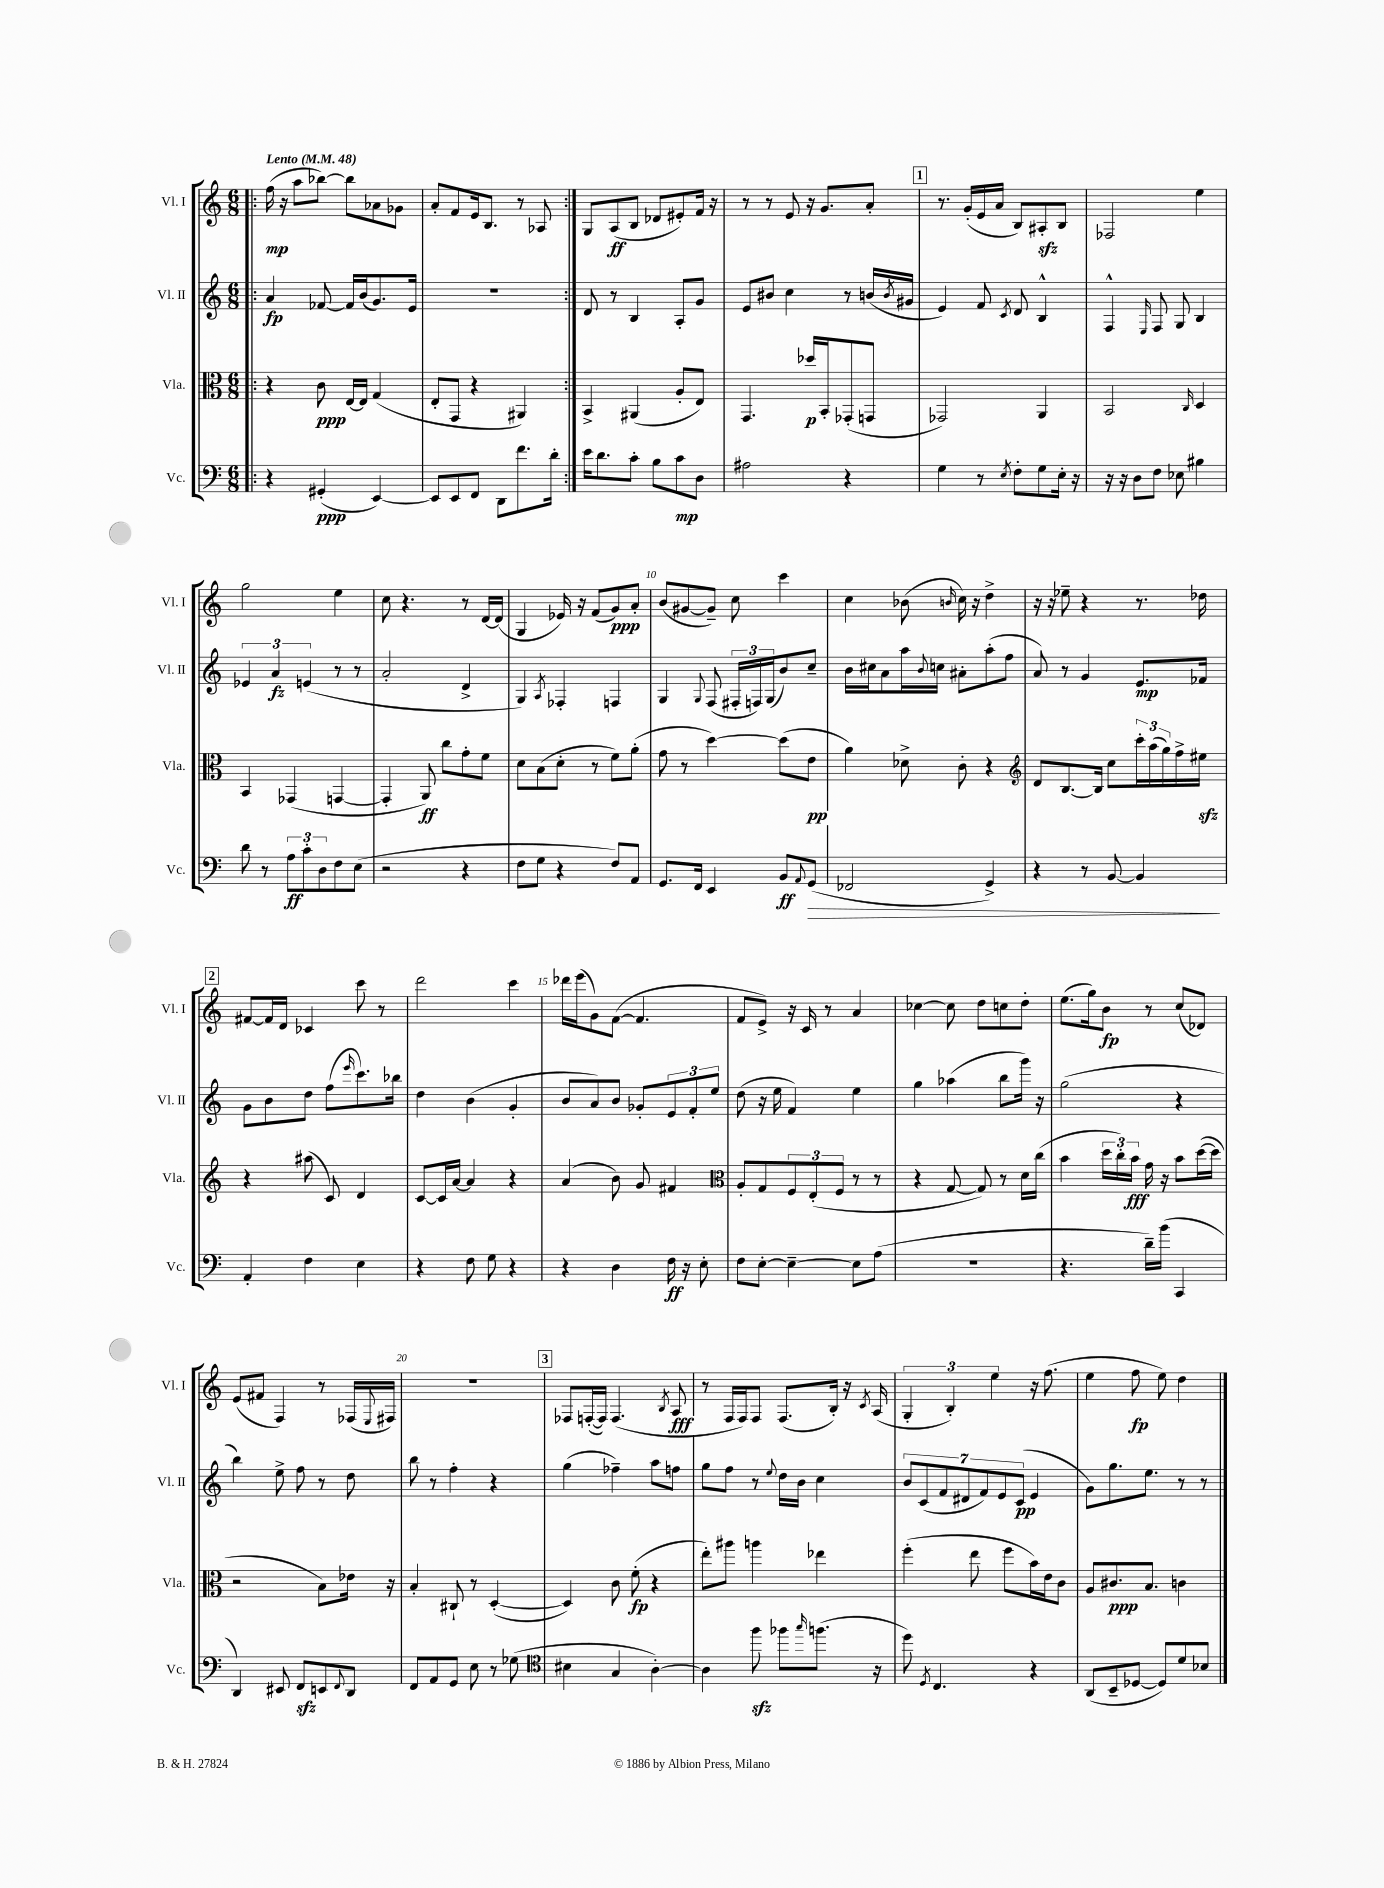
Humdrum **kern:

**kern	**dynam	**kern	**dynam	**kern	**dynam	**kern	**dynam
*part4	*part4	*part3	*part3	*part2	*part2	*part1	*part1
*staff4	*staff4	*staff3	*staff3	*staff2	*staff2	*staff1	*staff1
*I"Vc.	*	*I"Vla.	*	*I"Vl. II	*	*I"Vl. I	*
*I'Vc.	*	*I'Vla.	*	*I'Vl. II	*	*I'Vl. I	*
*clefF4	*	*clefC3	*	*clefG2	*	*clefG2	*
*k[]	*	*k[]	*	*k[]	*	*k[]	*
*M6/8	*	*M6/8	*	*M6/8	*	*M6/8	*
*MM48	*	*MM48	*	*MM48	*	*MM48	*
=1!|:	=1!|:	=1!|:	=1!|:	=1!|:	=1!|:	=1!|:	=1!|:
!	!	!	!	!	!	!LO:TX:a:B:t=Lento	!
4r	.	4r	.	4a/	fp	(16ff\	mp
.	.	.	.	.	.	16r	.
.	.	.	.	.	.	8aa\L	.
(4GG#X'/	ppp	8c\	ppp	[8f-X/	.	[8bb-X\J)	.
.	.	[16E/LL	.	16f-/LL]	.	8bb-\L]	.
.	.	16E/JJ]	.	(16b/J	.	.	.
[4EE/)	.	(4G/	.	8.g/)	.	8a-X\	.
.	.	.	.	.	.	8g-X\J	.
.	.	.	.	16e/Jk	.	.	.
=2	=2	=2	=2	=2	=2	=2	=2
8EE/L]	.	8E'/L	.	2.r	.	8a'/L	.
8EE/	.	8GG/J	.	.	.	8f/	.
8FF/J	.	4r	.	.	.	16e/k	.
.	.	.	.	.	.	8.B/J	.
8DD\L	.	.	.	.	.	.	.
8.f\	.	4AA#X/)	.	.	.	8r	.
.	.	.	.	.	.	8A-X/	.
16d'\Jk	.	.	.	.	.	.	.
=3:|!	=3:|!	=3:|!	=3:|!	=3:|!	=3:|!	=3:|!	=3:|!
16e\KL	.	4BB^/	.	8d/	.	8G/L	.
8.d\	.	.	.	.	.	.	.
.	.	.	.	8r	.	(8A/	ff
8c'\J	.	(4AA#X/	.	4B/	.	8B/J	.
8B\L	.	.	.	.	.	8d-X/L	.
8c\	mp	8A'/L	.	8A'/L	.	8e#X'/)	.
8D\J	.	8E/J)	.	8g/J	.	16f/Jk	.
.	.	.	.	.	.	16r	.
=4	=4	=4	=4	=4	=4	=4	=4
2A#X\	.	4.GG/	.	8e/L	.	8r	.
.	.	.	.	8b#X/J	.	8r	.
.	.	.	.	4cc\	.	8e/	.
.	.	16dd-X/LL	p	.	.	16r	.
.	.	16BB'/J	.	.	.	8.g/L	.
4r	.	(8GG-X'/	.	8r	.	.	.
.	.	8GGn/J	.	(16bn/LL	.	8a'/J	.
.	.	.	.	8qb/	.	.	.
.	.	.	.	16g#X/JJ	.	.	.
!!LO:REH:place=s1:t=1
=5	=5	=5	=5	=5	=5	=5	=5
4G\	.	2GG-X/)	.	4e/)	.	8.r	.
.	.	.	.	.	.	(16g'/LL	.
8r	.	.	.	8f/	.	16e/	.
.	.	.	.	.	.	16a/JJ	.
8qE/	.	.	.	8qc/	.	.	.
8F'\L	.	.	.	8d/	.	8B/L)	.
8G\	.	4AA/	.	4B^^/	.	8A#Xzz'/	.
16E'\Jk	.	.	.	.	.	8B/J	.
16r	.	.	.	.	.	.	.
=6	=6	=6	=6	=6	=6	=6	=6
16r	.	2BB/	.	4F^^/	.	2F-X/	.
16r	.	.	.	.	.	.	.
8D\L	.	.	.	.	.	.	.
.	.	.	.	16qqE/	.	.	.
8F\J	.	.	.	8F/	.	.	.
8E-X\	.	.	.	8G/	.	.	.
.	.	16qqC/	.	.	.	.	.
4B#X\	.	4D/	.	4B/	.	4ee\	.
!!LO:LB:g=z
=7	=7	=7	=7	=7	=7	=7	=7
8d\	.	4BB/	.	6e-X/	.	2gg\	.
8r	.	.	.	.	.	.	.
.	.	.	.	6a/	fz	.	.
12A\L	ff	(4GG-X/	.	.	.	.	.
12c'\	.	.	.	(6en/	.	.	.
12D\	.	.	.	.	.	.	.
8F\	.	[4GGn/	.	8r	.	4ee\	.
(8E\J	.	.	.	8r	.	.	.
=8	=8	=8	=8	=8	=8	=8	=8
2r	.	4GG'/]	.	2a'/	.	8cc\	.
.	.	.	.	.	.	4.r	.
.	.	8AA/)	ff	.	.	.	.
.	.	8cc\L	.	.	.	.	.
4r	.	8g'\	.	4d^/	.	8r	.
.	.	8f\J	.	.	.	[16d/LL	.
.	.	.	.	.	.	(16d/JJ]	.
=9	=9	=9	=9	=9	=9	=9	=9
8F\L	.	8d\L	.	4G/)	.	4G/	.
8G\J	.	(8B\	.	.	.	.	.
.	.	.	.	8qA/	.	.	.
4r	.	8d'\J	.	4F-X'/	.	16e-X/)	.
.	.	.	.	.	.	16r	.
.	.	8r	.	.	.	(8f/L	.
8F/L)	.	8f\L)	.	4Fn/	.	8g/)	ppp
8AA/J	.	(8a'\J	.	.	.	8a'/J	.
=10	=10	=10	=10	=10	=10	=10	=10
8.GG/L	.	8g\	.	4G/	.	(8b/L	.
.	.	8r	.	.	.	[8g#X/	.
16FF/Jk	.	.	.	.	.	.	.
.	.	.	.	8qqG/	.	.	.
4EE/	.	[4dd\)	.	(8F/	.	8g#~/J])	.
.	.	.	.	24F#X'/LL	.	8cc\	.
.	.	.	.	24Fn/)	.	.	.
.	.	.	.	(24G/J	.	.	.
8BB/L	ff	(8dd\L]	.	8b/)	.	4ccc\	.
8qqAA/	.	.	.	.	.	.	.
!	!LO:HP:b	!	!	!	!	!	!
(8GG/J	>	8e\J	pp	8cc~/J	.	.	.
=11	=11	=11	=11	=11	=11	=11	=11
2FF-X/	.	4a\)	.	16b\LL	.	4cc\	.
.	.	.	.	16cc#X\J	.	.	.
.	.	.	.	8a\	.	.	.
.	.	8d-X^\	.	16aa\L	.	(8b-X\	.
.	.	.	.	8qqb/	.	.	.
.	.	.	.	16ccn\JJ	.	.	.
.	.	.	.	.	.	16qqbn/	.
.	.	8c'\	.	8a#X'\L	.	16cc\)	.
.	.	.	.	.	.	16r	.
4GG^/)	.	4r	.	(8aa'\	.	4dd^\	.
.	.	.	.	8ff\J	.	.	.
=12	=12	=12	=12	=12	=12	=12	=12
*	*	*clefG2	*	*	*	*	*
4r	.	8d/L	.	8a/)	.	16r	.
.	.	.	.	.	.	16r	.
.	.	[8.B/	.	8r	.	8ee-X~\	.
8r	.	.	.	4g/	.	4r	.
.	.	16B/Jk]	.	.	.	.	.
[8BB/	.	8cc\L	.	.	.	.	.
4BB/]	.	24ccc'\L	.	8.e/L	mp	8.r	.
.	.	(24aa\	.	.	.	.	.
.	.	24gg\)	.	.	.	.	.
.	.	16ff^\	.	.	.	.	.
.	.	16ee#Xzz\JJ	.	16f-X/Jk	.	16dd-X\	.
.	]	.	.	.	.	.	.
!!LO:LB:g=z
!!LO:REH:place=s1:t=2
=13	=13	=13	=13	=13	=13	=13	=13
4AA'/	.	4r	.	8g\L	.	[8f#X/L	.
.	.	.	.	8b\	.	16f#/L]	.
.	.	.	.	.	.	16d/JJ	.
4F\	.	(8aa#X\	.	8dd\J	.	4c-X/	.
.	.	8c/)	.	(8ff\L	.	.	.
.	.	.	.	16qqeee/	.	.	.
4E\	.	4d/	.	8.ccc\)	.	8ccc\	.
.	.	.	.	.	.	8r	.
.	.	.	.	16bb-X\Jk	.	.	.
=14	=14	=14	=14	=14	=14	=14	=14
4r	.	[8c/L	.	4dd\	.	2ddd\	.
.	.	16c/L]	.	.	.	.	.
.	.	[16a/JJ	.	.	.	.	.
8F\	.	4a/]	.	(4b\	.	.	.
8G\	.	.	.	.	.	.	.
4r	.	4r	.	4g'/	.	4ccc\	.
=15	=15	=15	=15	=15	=15	=15	=15
4r	.	(4a/	.	8b/L	.	16ddd-X\LL	.
.	.	.	.	.	.	(16eee\J	.
.	.	.	.	8a/)	.	8g\)	.
4D\	.	8b\)	.	8b/J	.	([8f\J	.
.	.	8g/	.	8g-X'/L	.	4.f/]	.
16F\	ff	4f#X/	.	12e/	.	.	.
16r	.	.	.	.	.	.	.
.	.	.	.	12f'/	.	.	.
8E'\	.	.	.	.	.	.	.
.	.	.	.	12ee/J	.	.	.
=16	=16	=16	=16	=16	=16	=16	=16
*	*	*clefC3	*	*	*	*	*
8F\L	.	8A'/L	.	(8dd\	.	8f/L	.
[8E'\J	.	8G/	.	16r	.	8e^/J)	.
.	.	.	.	16ee\	.	.	.
4E~\_	.	12F/	.	4f/)	.	16r	.
.	.	.	.	.	.	16c/	.
.	.	(12E'/	.	.	.	.	.
.	.	.	.	.	.	8r	.
.	.	12F/J	.	.	.	.	.
8E\L]	.	8r	.	4ee\	.	4a/	.
(8A\J	.	8r	.	.	.	.	.
=17	=17	=17	=17	=17	=17	=17	=17
2.r	.	4r	.	4gg\	.	[4cc-X\	.
.	.	[8G/	.	(4aa-X\	.	8cc-\]	.
.	.	8G/])	.	.	.	8dd\L	.
.	.	8r	.	8bb\L	.	8ccn\	.
.	.	16d\LL	.	16ggg\Jk)	.	8dd'\J	.
.	.	(16cc\JJ	.	16r	.	.	.
=18	=18	=18	=18	=18	=18	=18	=18
4.r	.	4b\	.	(2gg\	.	(8.ee\L	.
.	.	.	.	.	.	16gg\k)	.
.	.	24dd\LL	.	.	.	8b\J	fp
.	.	24cc'\)	.	.	.	.	.
.	.	24b\JJ	fff	.	.	.	.
16d~\LL)	.	16g\	.	.	.	8r	.
(16b\JJ	.	16r	.	.	.	.	.
4CC/	.	8b\L	.	4r	.	(8cc/L	.
.	.	([16dd\L	.	.	.	8d-X/J)	.
.	.	16dd\JJ]	.	.	.	.	.
!!LO:LB:g=z
=19	=19	=19	=19	=19	=19	=19	=19
4DD/)	.	2r	.	4bb\)	.	(8e/L	.
.	.	.	.	.	.	8f#X/J	.
8EE#X/	.	.	.	8ee^\	.	4F/)	.
8FFzz/L	.	.	.	8ff\	.	.	.
8EEn/	.	8B\L)	.	8r	.	8r	.
8qqFF/	.	.	.	.	.	.	.
8DD/J	.	16e-X\Jk	.	8dd\	.	(16F-X/LL	.
.	.	.	.	.	.	8qqE/	.
.	.	16r	.	.	.	16F#X/JJ)	.
=20	=20	=20	=20	=20	=20	=20	=20
8FF/L	.	4B'/	.	8bb\	.	2.r	.
8AA/	.	.	.	8r	.	.	.
8GG/J	.	8C#X`/	.	4ff'\	.	.	.
8E\	.	8r	.	.	.	.	.
8r	.	([4D'/	.	4r	.	.	.
(8G-X\	.	.	.	.	.	.	.
!!LO:REH:place=s1:t=3
=21	=21	=21	=21	=21	=21	=21	=21
*clefC4	*	*	*	*	*	*	*
4B#X\	.	4D/])	.	(4gg\	.	8F-X/L	.
.	.	.	.	.	.	([16Fn'/L	.
.	.	.	.	.	.	16F/JJ])	.
4G/	.	8c\	.	4ff-X~\)	.	(4.F/	.
.	.	(8f'\	fp	.	.	.	.
[4A'\)	.	4r	.	8aa\L	.	.	.
.	.	.	.	.	.	8qB/	.
.	.	.	.	8ffn\J	.	8A/	fff
=22	=22	=22	=22	=22	=22	=22	=22
4A\]	.	8ee'\L)	.	8gg\L	.	8r	.
.	.	8aa#X\J	.	8ff\J	.	16F/LL	.
.	.	.	.	.	.	16F/J)	.
8ffzz\	.	4aan\	.	8r	.	8F/J	.
.	.	.	.	8qqee/	.	.	.
8ff-X\L	.	.	.	16dd\LL	.	(8.F/L	.
.	.	.	.	16b\JJ	.	.	.
16qqgg/	.	.	.	.	.	.	.
(8.ffn\J	.	4ee-X\	.	4cc\	.	.	.
.	.	.	.	.	.	16B'/Jk)	.
.	.	.	.	.	.	16r	.
.	.	.	.	.	.	8qc/	.
16r	.	.	.	.	.	(16A/	.
=23	=23	=23	=23	=23	=23	=23	=23
8dd\)	.	(4ff'\	.	14b/L	.	6G'/	.
.	.	.	.	(14c/	.	.	.
8qD/	.	.	.	.	.	.	.
4.C/	.	.	.	.	.	.	.
.	.	.	.	14f/	.	.	.
.	.	.	.	.	.	6B'/)	.
.	.	.	.	14d#X/	.	.	.
.	.	8ee\	.	.	.	.	.
.	.	.	.	14f/)	.	.	.
.	.	.	.	.	.	6ee\	.
.	.	.	.	14e/	.	.	.
.	.	8ff\L	.	.	.	.	.
.	.	.	.	(14c/J	pp	.	.
4r	.	16b\L)	.	4e/	.	16r	.
.	.	16e\J	.	.	.	(8.ff\	.
.	.	8c\J	.	.	.	.	.
=24	=24	=24	=24	=24	=24	=24	=24
(8AA/L	.	8A/L	.	8g\L)	.	4ee\	.
8BB~/	.	8.c#X/	ppp	8.gg\	.	.	.
[8D-X/J	.	.	.	.	.	8ff\	fp
.	.	8.B/J	.	8.ee\J	.	.	.
8D-/L])	.	.	.	.	.	8ee\)	.
8d/	.	4cn\	.	8r	.	4dd\	.
8B-X/J	.	.	.	8r	.	.	.
==	==	==	==	==	==	==	==
*-	*-	*-	*-	*-	*-	*-	*-
